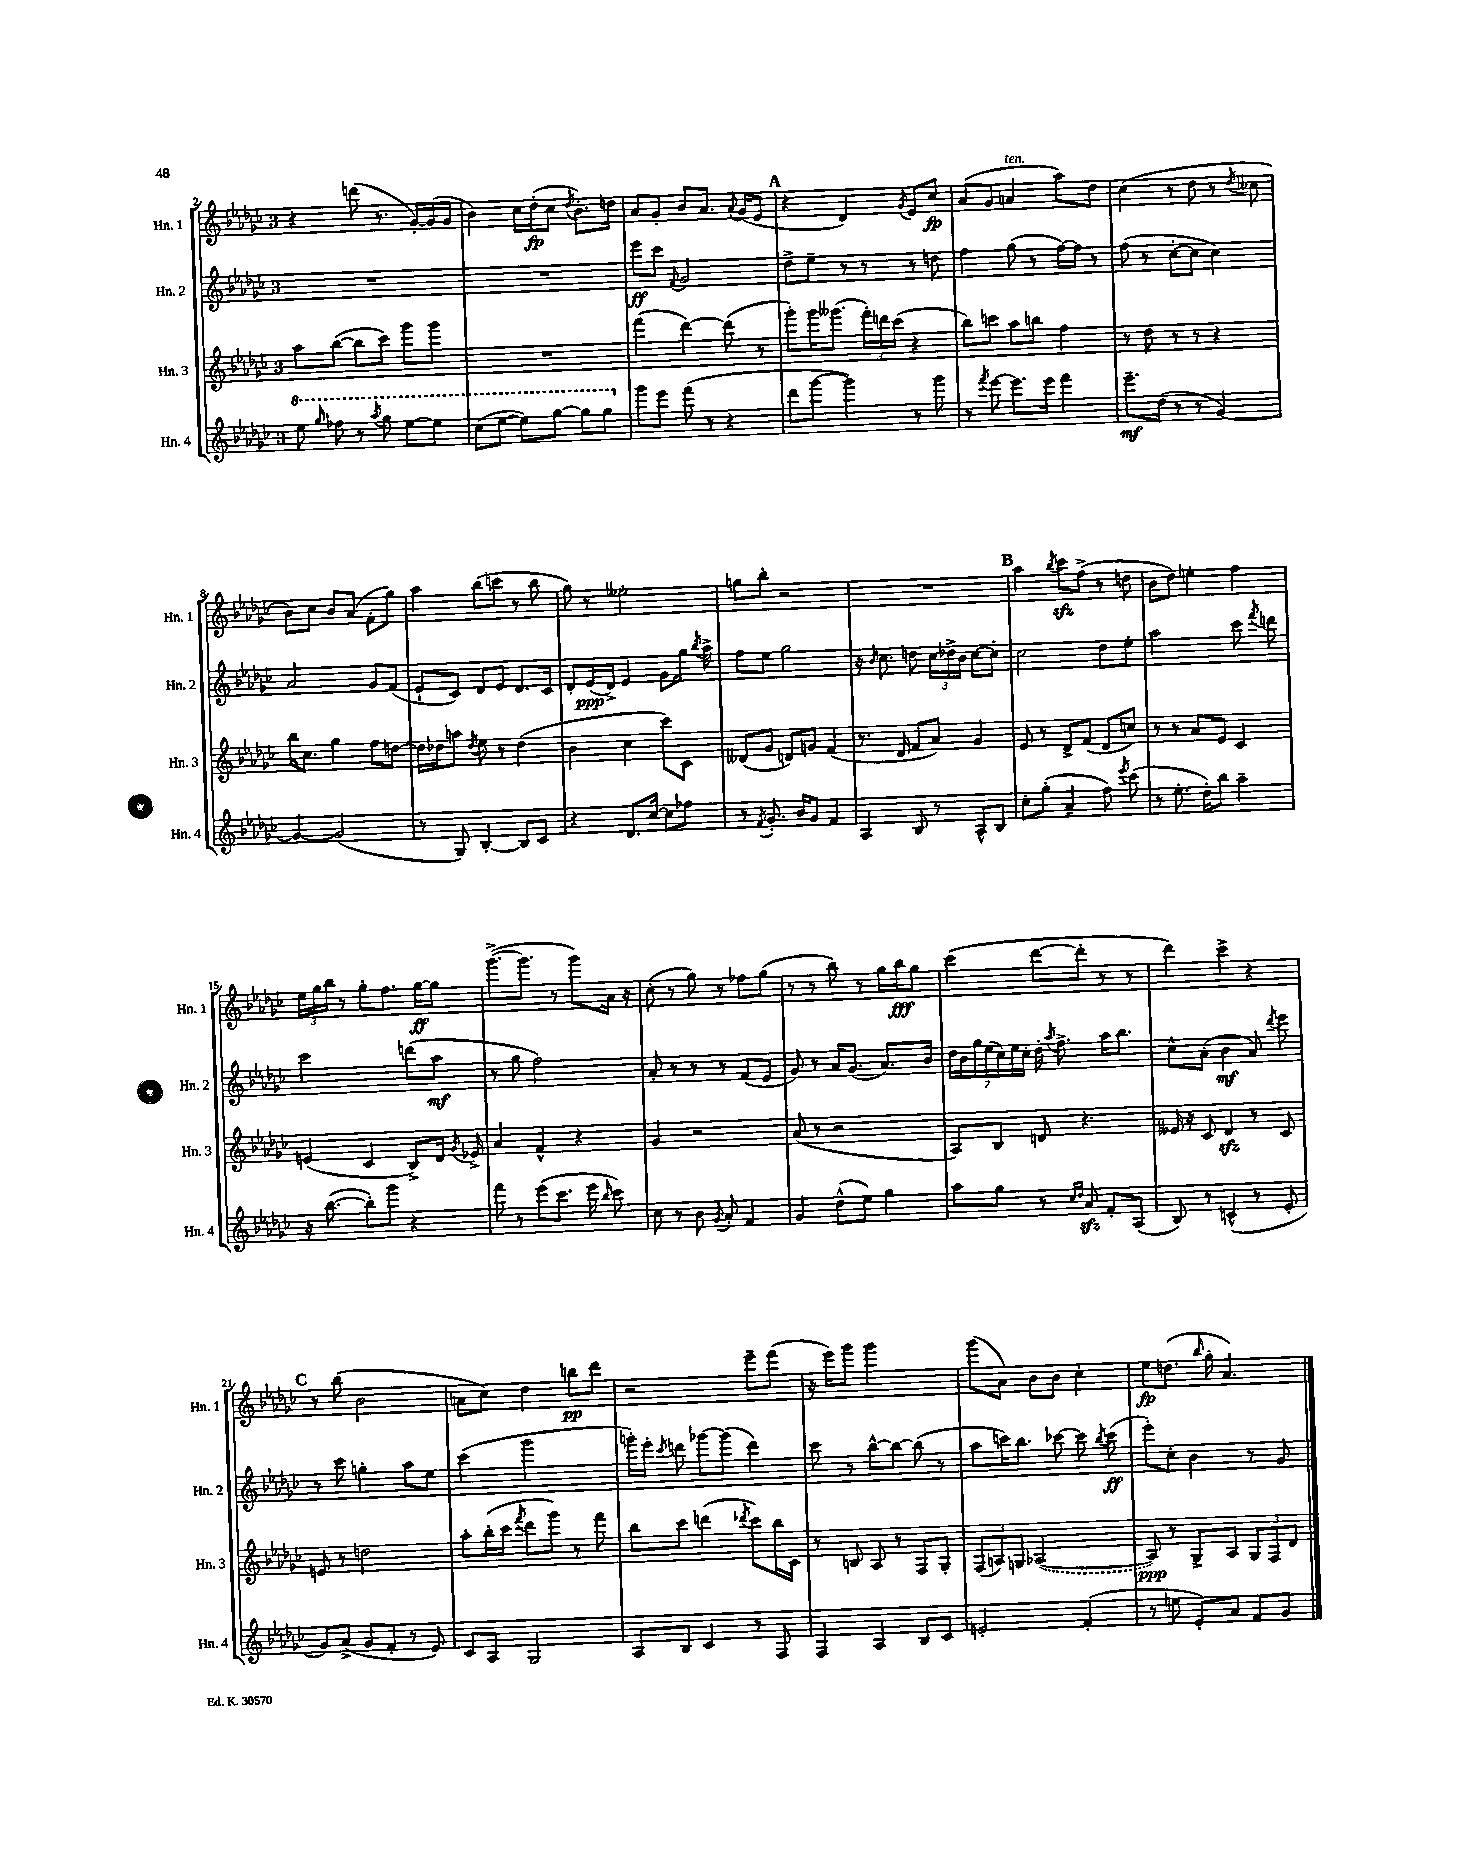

**kern	**kern	**kern	**kern
*staff4	*staff3	*staff2	*staff1
*clefG2	*clefG2	*clefG2	*clefG2
*k[b-e-a-d-g-c-]	*k[b-e-a-d-g-c-]	*k[b-e-a-d-g-c-]	*k[b-e-a-d-g-c-]
*M3/4	*M3/4	*M3/4	*M3/4
8eee-	8aa-	2.r	4r
16qqggg-	.	.	.
8fff-	([8bb-	.	.
8r	8bb-]	.	(8ddd
8qaaa-	.	.	.
8ggg-	8ccc-)	.	8.r
[8eee-	8ggg-	.	.
.	.	.	[16g-')
8eee-]	8ggg-	.	(16g-]
.	.	.	16g-
=	=	=	=
(8ccc-	2.r	2.r	4b-)
[8eee-	.	.	.
8eee-])	.	.	16cc-
.	.	.	(16dd-'
[8ggg-	.	.	8cc-
.	.	.	8qdd-
8ggg-]	.	.	8.b-')
8ggg-	.	.	.
.	.	.	16dd
=	=	=	=
8ggg-	(4fff	8eee-	8a-
8eee-	.	8ccc-	8g-'
.	.	8qqf	.
(8fff	[4ddd-)	2g-	8b-
8r	.	.	8.a-
4r	(8ddd-]	.	.
.	.	.	8qqa-
.	.	.	(16g-
.	8r	.	8e-
=	=	=	=
8ddd-	8ggg-')	8dd-^	4r
[8ggg-	16ggg-	8ee-~	.
.	(8.ggg--	.	.
4ggg-])	.	8r	4d-)
.	24fff')	8r	.
.	24ddd	.	.
.	(24ccc-	.	.
.	.	.	8qg-
8r	4r	8r	8e-
8ggg-	.	8dd	8cc-
=	=	=	=
8r	8bb-)	4ff	(8a-
8qfff	.	.	.
[8eee-	8ccc	.	8g-
8.eee-]	8aa-	(8gg-	4a
.	8bb	8r	.
16eee-	.	.	.
4fff	4ff	[16ff)	8aa-)
.	.	16ff]	.
.	.	8r	8dd-
=	=	=	=
8.eee-~	8r	(8ff	(4cc-
.	8dd-	8r	.
(16dd-	.	.	.
8r	8r	[8cc-'	8r
8r	8r	8cc-]	8dd-
[4g-)	4r	4cc-)	8r
.	.	.	8qdd-
.	.	.	8cc--
=	=	=	=
4g-_	16bb-	2a-	8b-)
.	8.cc-	.	.
.	.	.	8cc-
(2g-]	4gg-	.	8b-
.	.	.	(8a-
.	8ff	8g-	8f'
.	[8dd	(8f	8gg-)
=	=	=	=
8r	16dd]	8e-`	4aa-
.	16dd-	.	.
8G-)	8aa	8c-)	.
.	8qdd-	.	.
[4B-'	8ee-	8d-	(8bb-
.	8r	8e-	8ccc
8B-]	(4dd-	8.d-	8r
8c-	.	.	8bb-
.	.	16c-	.
=	=	=	=
4r	4b-	8d-'	8gg-)
.	.	(16e-	8r
.	.	16d-^)	.
8.d-	4cc-	4e-	2ee--'
[16cc-	.	.	.
8cc-]	8ccc-)	8g-	.
8ff-	8c-	16gg-	.
.	.	8qbb-	.
.	.	16aa-^	.
=	=	=	=
8r	(8d--	8ff	8gg
8qf	.	.	.
8.g-'	8g-	8ee-	8bb-'
.	8d)	2gg-	2r
16b-	.	.	.
8g-	8g	.	.
4f	(4f	.	.
=	=	=	=
4A-	8.r	16r	2.r
.	.	16qqb-	.
.	.	8.cc-	.
.	16d-	.	.
8B-	8f	8dd	.
8r	8a-)	24cc-	.
.	.	24dd-^	.
.	.	24b-	.
8A-^^	4g-	[8cc-	.
8B-	.	8cc-']	.
=	=	=	=
8cc-'	8e-	2cc-	4aa-
(8gg-'	8r	.	.
.	.	.	8qbb-
4a-~	8d-^	.	8ccc-
.	(8f	.	(8ff^
8ff)	8d-	8dd-	8r
8qeee-	.	.	.
(8ccc-	8cc)	8ee-'	8dd
=	=	=	=
8r	8r	2aa-	8b-
8.ee-'	8r	.	8dd-)
.	8a-	.	4ee'
16dd-')	.	.	.
8bb-	8e-	.	.
4aa-~	4c-	8ccc-	4ff
.	.	8qfff	.
.	.	8ddd	.
=	=	=	=
16r	(4e	2ccc-	24ee-
.	.	.	24gg-
([8.bb-	.	.	.
.	.	.	24bb-
.	.	.	8r
8bb-'])	4c-	.	8gg-'
8ggg-	.	.	8.ff
4r	8B-^)	(8ddd	.
.	.	.	[16gg-
.	16d-	8aa-	8gg-]
.	8qg-	.	.
.	16e-^	.	.
=	=	=	=
8fff	4a-	8r	([8.ggg-^
8r	.	8gg-	.
.	.	.	8.ggg-]
(8eee-	4f^^	2ff)	.
8.ccc-	.	.	8r
.	4r	.	8ggg-)
16eee-	.	.	.
16qqbb-	.	.	.
8ccc-)	.	.	16a-
.	.	.	16r
=	=	=	=
8cc-	4g-	8a-'	(8cc-'
8r	.	8r	8r
8b-	2r	8r	8gg-)
8qg-	.	.	.
8a-'	.	8r	8r
4f	.	(8f	8ff-
.	.	8e-	(8gg-
=	=	=	=
4g-	(8a-	8g-)	8r
.	8r	8r	8r
(8dd-^^	2r	16a-	8bb-)
.	.	(8.g-	.
8ee-)	.	.	8r
4gg-	.	8.a-)	16gg-
.	.	.	16bb-
.	.	.	8gg-
.	.	16b-	.
=	=	=	=
8aa-	8A-)	28dd-	(4ccc-
.	.	28b-	.
.	.	28gg-	.
.	.	(28ee-	.
8gg-	8B-	.	.
.	.	28cc-)	.
.	.	28ee-	.
.	.	28cc-'	.
8r	8d	16dd-'	[8ddd-
.	.	8qaa-	.
.	.	8.ff^	.
16qqcc-	.	.	.
16qqdd-	.	.	.
8a-	4.r	.	8ddd-']
8f'	.	16aa-	8r
.	.	8.bb-	.
(8A-	.	.	8r
=	=	=	=
8B-)	16e--	8cc-^^	4ddd-)
.	16r	.	.
8r	8c-	(8a-'	.
(4c^^	4d-	4b-	4ccc-^
8r	8r	8a-)	4r
.	.	8qddd-	.
8e-'	8c-	8eee-	.
=	=	=	=
8g-)	8e	8r	8r
(8a-^	8r	8ccc-	(8bb-
8g-	2dd	4gg'	2b-
8f'	.	.	.
8r	.	8aa-	.
8e-)	.	8ee-	.
=	=	=	=
8c-	8aa-'	(4ccc-	8a
8A-	(16bb-'	.	8cc-)
.	16ccc-	.	.
.	8qfff	.	.
2G-	8ddd-	2ggg-	4dd-
.	8ggg-)	.	.
.	8r	.	8bb
.	8fff	.	8ddd-
=	=	=	=
8A-	8bb-	16ggg')	2r
.	.	16eee-'	.
.	.	8qccc-	.
8B-	8ccc-	8ddd	.
4c-	(4ddd	[8ggg-	.
.	.	(8ggg-]	.
.	8qddd-	.	.
8r	8ccc-)	4ddd)	8eee-~
8F	16bb-	.	(8fff
.	16c-	.	.
=	=	=	=
4F	8r	8ccc-	16r
.	.	.	16eee-)
.	8B	8r	8ggg-
4A-	8A-	[8bb-^^	2ggg-
.	8r	8bb-_	.
8B-	8F	(8bb-]	.
8c-	8G-'	8r	.
=	=	=	=
2e'	(12F	8aa-	(8ggg-
.	12A)	.	.
.	.	16ccc)	8a-)
.	12G	.	.
.	.	8.bb-	.
.	([2A-	.	8b-
.	.	[8ccc-	8b-
(4f'	.	8ccc-]	4cc-'
.	.	8qbb-	.
.	.	(8ccc-	.
=	=	=	=
8r	8A-])	8eee-')	8ee-
8ee	8r	8cc-'	(8.dd
8e-')	8G-^	4b-	.
.	.	.	16qqbb-
.	.	.	16gg-'
8a-	8A-	.	4.a-)
8f	12G-	8r	.
.	12F	.	.
8g-	.	8g-	.
.	12d-	.	.
==	==	==	==
*-	*-	*-	*-
